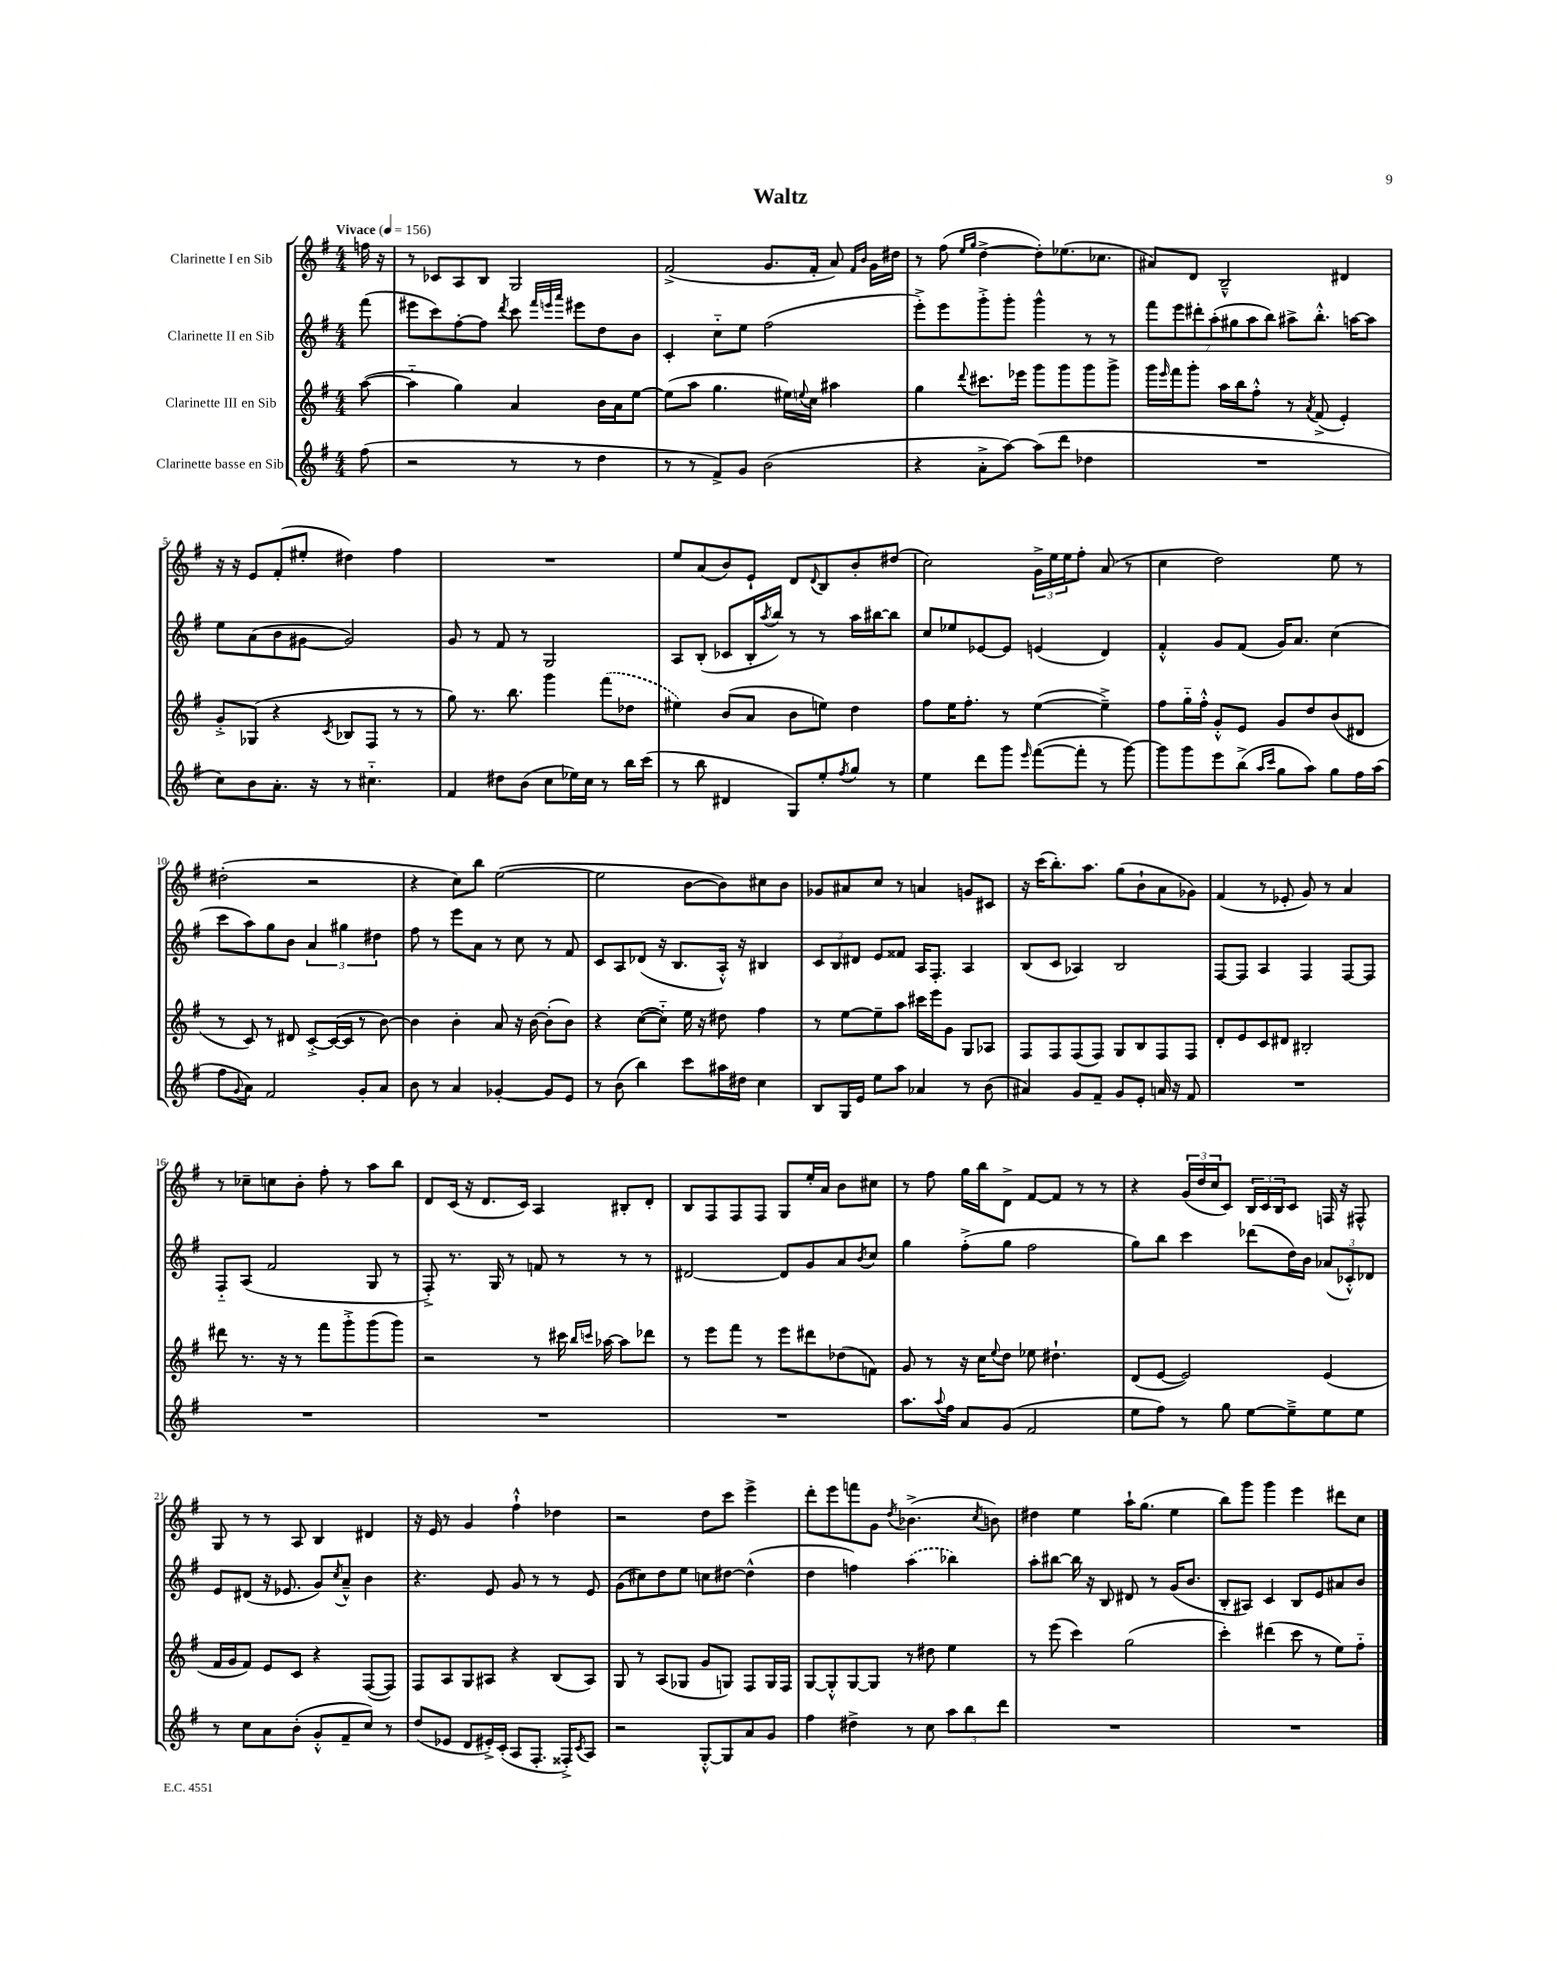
\header { title = "Waltz" }
<<
\new StaffGroup <<
\new Staff = "s0" \with { instrumentName = "Clarinette I en Sib" } {
    \clef treble \key g \major \numericTimeSignature \time 4/4 \partial 8 \tempo "Vivace" 4 = 156
    f''16 r16 |
    r8 ces'8 a8 b8 g2 |
    fis'2->( g'8. fis'16-. a'8) \grace { fis'16 b'16 } g'16 dis''16 |
    r8 fis''8( \grace { e''16 g''16 } d''4~-> d''8-.) ees''8.( ces''8. |
    ais'8) d'8 b2---^ dis'4 |
    r16 r16 e'8 fis'8-.( eis''8-. dis''4) fis''4 |
    R1 |
    e''8 a'8( b'8) e'8-! d'8 \appoggiatura { d'8 } b8 b'8-. dis''8( |
    c''2) \tuplet 3/2 { g'16-> e''16 e''16 } fis''8-. a'8( r8 |
    c''4 d''2) e''8 r8 |
    dis''2-.( r2 |
    r4 c''8) b''8 e''2~( |
    e''2 b'8~ b'8) cis''8 b'8 |
    ges'8 ais'8 c''8 r8 a'4 g'8 cis'8 |
    r16 c'''16( b''8.-.) a''8. g''8( b'8-! a'8 ges'8) |
    fis'4( r8 ees'8-. g'8) r8 a'4 |
    r8 ces''8-- c''8 b'8-. fis''8-. r8 a''8 b''8 |
    d'8 c'16( r16 d'8. c'16) a4 bis8-. d'8-. |
    b8 fis8 fis8 fis8 g8 e''16-. a'16 b'8 cis''8 |
    r8 fis''8 g''16 b''16 d'8-> fis'8~ fis'8 r8 r8 |
    r4 \tuplet 3/2 { g'16( d''16 c''16 } c'8) \tuplet 3/2 { b16 c'16 b16 } c'8 f16 r16 fis8-^ |
    g8 r8 r8 a8 b4 dis'4 |
    r16 e'16 r8 g'4 fis''4-!-^ des''4 |
    r2 d''8 c'''8 e'''4-> |
    d'''8-. e'''8 f'''8 g'8 \acciaccatura { d''8 } bes'4.->( \acciaccatura { c''8 } b'8) |
    dis''4 e''4 a''16-! g''8.( e''4 |
    b''8) g'''8 g'''4 e'''4 dis'''8 c''8 \bar "|." |
}
\new Staff = "s1" \with { instrumentName = "Clarinette II en Sib" } {
    \clef treble \key g \major \numericTimeSignature \time 4/4 \partial 8
    fis'''8( |
    eis'''8 c'''8) fis''8~-. fis''8 \acciaccatura { d'''8 } c'''8 \grace { fis'''32 e'''32 a'''32 } eis'''8 d''8 b'8 |
    c'4-. c''8-_ e''8 fis''2( |
    e'''8-.->) e'''8 g'''8-.-> g'''8-. g'''4-^ r8 r8 |
    \tuplet 7/4 { fis'''8 e'''8 dis'''8-. a''8-.( gis''8 a''8 b''8) } ais''8-> b''8.-.-^ a''16~ a''8 |
    e''8 a'8( b'8 gis'8~ gis'2) |
    g'8 r8 fis'8 r8 g2 |
    a8 b8-.( ces'8 b16-. \acciaccatura { a''8 } b''16) r8 r8 a''16 bis''16~ bis''8 |
    c''8 ees''8 ees'8~ ees'8 e'4( d'4) |
    fis'4-.-^ g'8 fis'8( g'16) a'8. c''4( |
    c'''8 a''8) g''8 b'8 \tuplet 3/2 { a'4 gis''4 dis''4 } |
    fis''8 r8 e'''8 a'8 r8 c''8 r8 fis'8 |
    c'8 a8 des'8( r16 b8. a16-.-^) r16 bis4 |
    \tuplet 3/2 { c'8 b8 dis'8 } e'8 fisis'8 a16 fis8.-. a4 |
    b8( c'8 aes4) b2 |
    fis8~ fis8 a4 fis4 fis8~ fis8 |
    fis8-_ a8( fis'2 g8 r8 |
    fis8-.->) r8. g16 r8 f'8 r8 r8 r8 |
    dis'2~ dis'8 g'8 a'8 \acciaccatura { b'8 } c''8 |
    g''4 fis''8-.->( g''8 fis''2 |
    g''8) b''8 c'''4 des'''8( d''16) b'16 \tuplet 3/2 { aes'8( ces'8-.-^) des'8 } |
    e'8 dis'8( r16 ees'8. g'8) \acciaccatura { c''8 } a'8---^ b'4 |
    r4. e'8 g'8 r8 r8 e'8 |
    g'8( cis''8) d''8 e''8 c''8 dis''8~ dis''4-^( |
    d''4 f''4) \once \slurDashed a''4( bes''4) |
    a''8-. bis''8~ bis''16 r16 b8 dis'8 r8 g'16( b'8. |
    b8-. ais8) c'4 b8 e'8 ais'8 b'8 \bar "|." |
}
\new Staff = "s2" \with { instrumentName = "Clarinette III en Sib" } {
    \clef treble \key g \major \numericTimeSignature \time 4/4 \partial 8
    a''8~( |
    a''4-_ g''4) a'4 b'16 a'16 e''8~ |
    e''8( a''8 g''4. eis''16) \appoggiatura { e''8 } c''16 ais''4 |
    g''4 \appoggiatura { d'''8 } cis'''8. ees'''16 g'''8 g'''8 g'''8 g'''8-> |
    g'''16 \grace { e'''16 } fis'''16 g'''8-. a''16 b''16 fis''8-.-^ r8 \acciaccatura { a'8 } fis'8->( e'4-.) |
    g'8-.-> ges8( r4 \acciaccatura { c'8 } bes8 fis8 r8 r8 |
    g''8) r8. b''8. g'''4 \once \slurDashed fis'''8( des''8 |
    eis''4) b'8( a'8 b'8 e''8) d''4 |
    fis''8 e''16 fis''8.-. r8 e''4~( e''4--->) |
    fis''8 g''16-_ fis''16-.-^ g'8-.-^ e'8 g'8 d''8 b'8( dis'8 |
    r8 c'8) r8 dis'8 c'8~-.-> c'16~( c'16 r8 b'8~) |
    b'4 b'4-. a'8 r16 b'16~ b'8-.( b'8) |
    r4 c''8~( c''8-_) e''16 r16 dis''8 fis''4 |
    r8 e''8~ e''8-- a''8 cis'''16 e'''16 g'8 g8 aes8 |
    fis8 fis8 fis8( fis8) g8 b8 fis8 fis8 |
    d'8-. e'8 c'8 dis'8 bis2-. |
    dis'''8 r8. r16 r8 fis'''8 g'''8-.-> g'''8( g'''8) |
    r2 r8 cis'''16 \grace { b''16 c'''16 } aes''16~ aes''8 des'''8 |
    r8 e'''8 fis'''8 r8 e'''8 dis'''8 des''8( f'8) |
    g'8 r8 r16 c''16 \appoggiatura { e''8 } d''8 ees''8 dis''4.-! |
    d'8( e'8~ e'2) e'4( |
    fis'16 g'16 fis'8) e'8 c'8 r4 fis8~( fis8) |
    fis8 a8 g8 ais8 r4 b8( ais8) |
    g8 r8 a8( ges8 g'8 g8) fis8 g16 fis16 |
    g8~ g8-.-^ g8~ g8 r8 dis''8 e''4 |
    r8 e'''8( c'''4) g''2( |
    c'''4-.) dis'''4( c'''8 r8 e''8) fis''8-_ \bar "|." |
}
\new Staff = "s3" \with { instrumentName = "Clarinette basse en Sib" } {
    \clef treble \key g \major \numericTimeSignature \time 4/4 \partial 8
    fis''8( |
    r2 r8 r8 d''4 |
    r8 r8 fis'8->) g'8 b'2( |
    r4 a'8-.-> a''8~) a''8( d'''8 des''4 |
    R1 |
    c''8) b'8 a'8.-. r16 r8 cis''4.-_ |
    fis'4 dis''8 b'8( c''8 ees''16) c''16 r8 b''16 c'''16( |
    r8 b''8 dis'4 g8) e''8-. \acciaccatura { fis''8 } g''8 r8 |
    e''4 d'''8 g'''8 \grace { e'''16 } fis'''8~( fis'''8-. r8 g'''8~) |
    g'''8 g'''8 e'''8 b''8->( \grace { a''16 c'''16 } g''8 a''8) g''8 fis''16 a''16( |
    fis''8 \appoggiatura { g'8 } a'8) fis'2 g'8-. a'8 |
    b'8 r8 a'4 ges'4~-. ges'8 e'8 |
    r8 b'8( b''4) c'''8 ais''16 dis''16 c''4 |
    b8 g16 e'16 e''8 a''8 aes'4 r8 b'8( |
    ais'4) g'8 fis'8-- g'8 e'8-. a'16 r16 fis'8 |
    R1 |
    R1 |
    R1 |
    R1 |
    a''8. \appoggiatura { a''8 } fis''16 a'8 g'8( fis'2 |
    e''8 fis''8) r8 g''8 e''8~ e''8---> e''8 e''8 |
    r8 c''8 a'8 b'8-.( g'8-.-^ fis'8-- c''8) r8 |
    d''8( ees'8 d'8 eis'16-.->) c'16-.( a8 fis8.-. fisis16-.->) \acciaccatura { c'8 } a8 |
    r2 g8~-.-^ g8 a'8 g'8 |
    fis''4 dis''4-> r8 c''8 \tuplet 3/2 { a''8 b''8 d'''8 } |
    R1 |
    R1 \bar "|." |
}
>>
>>
